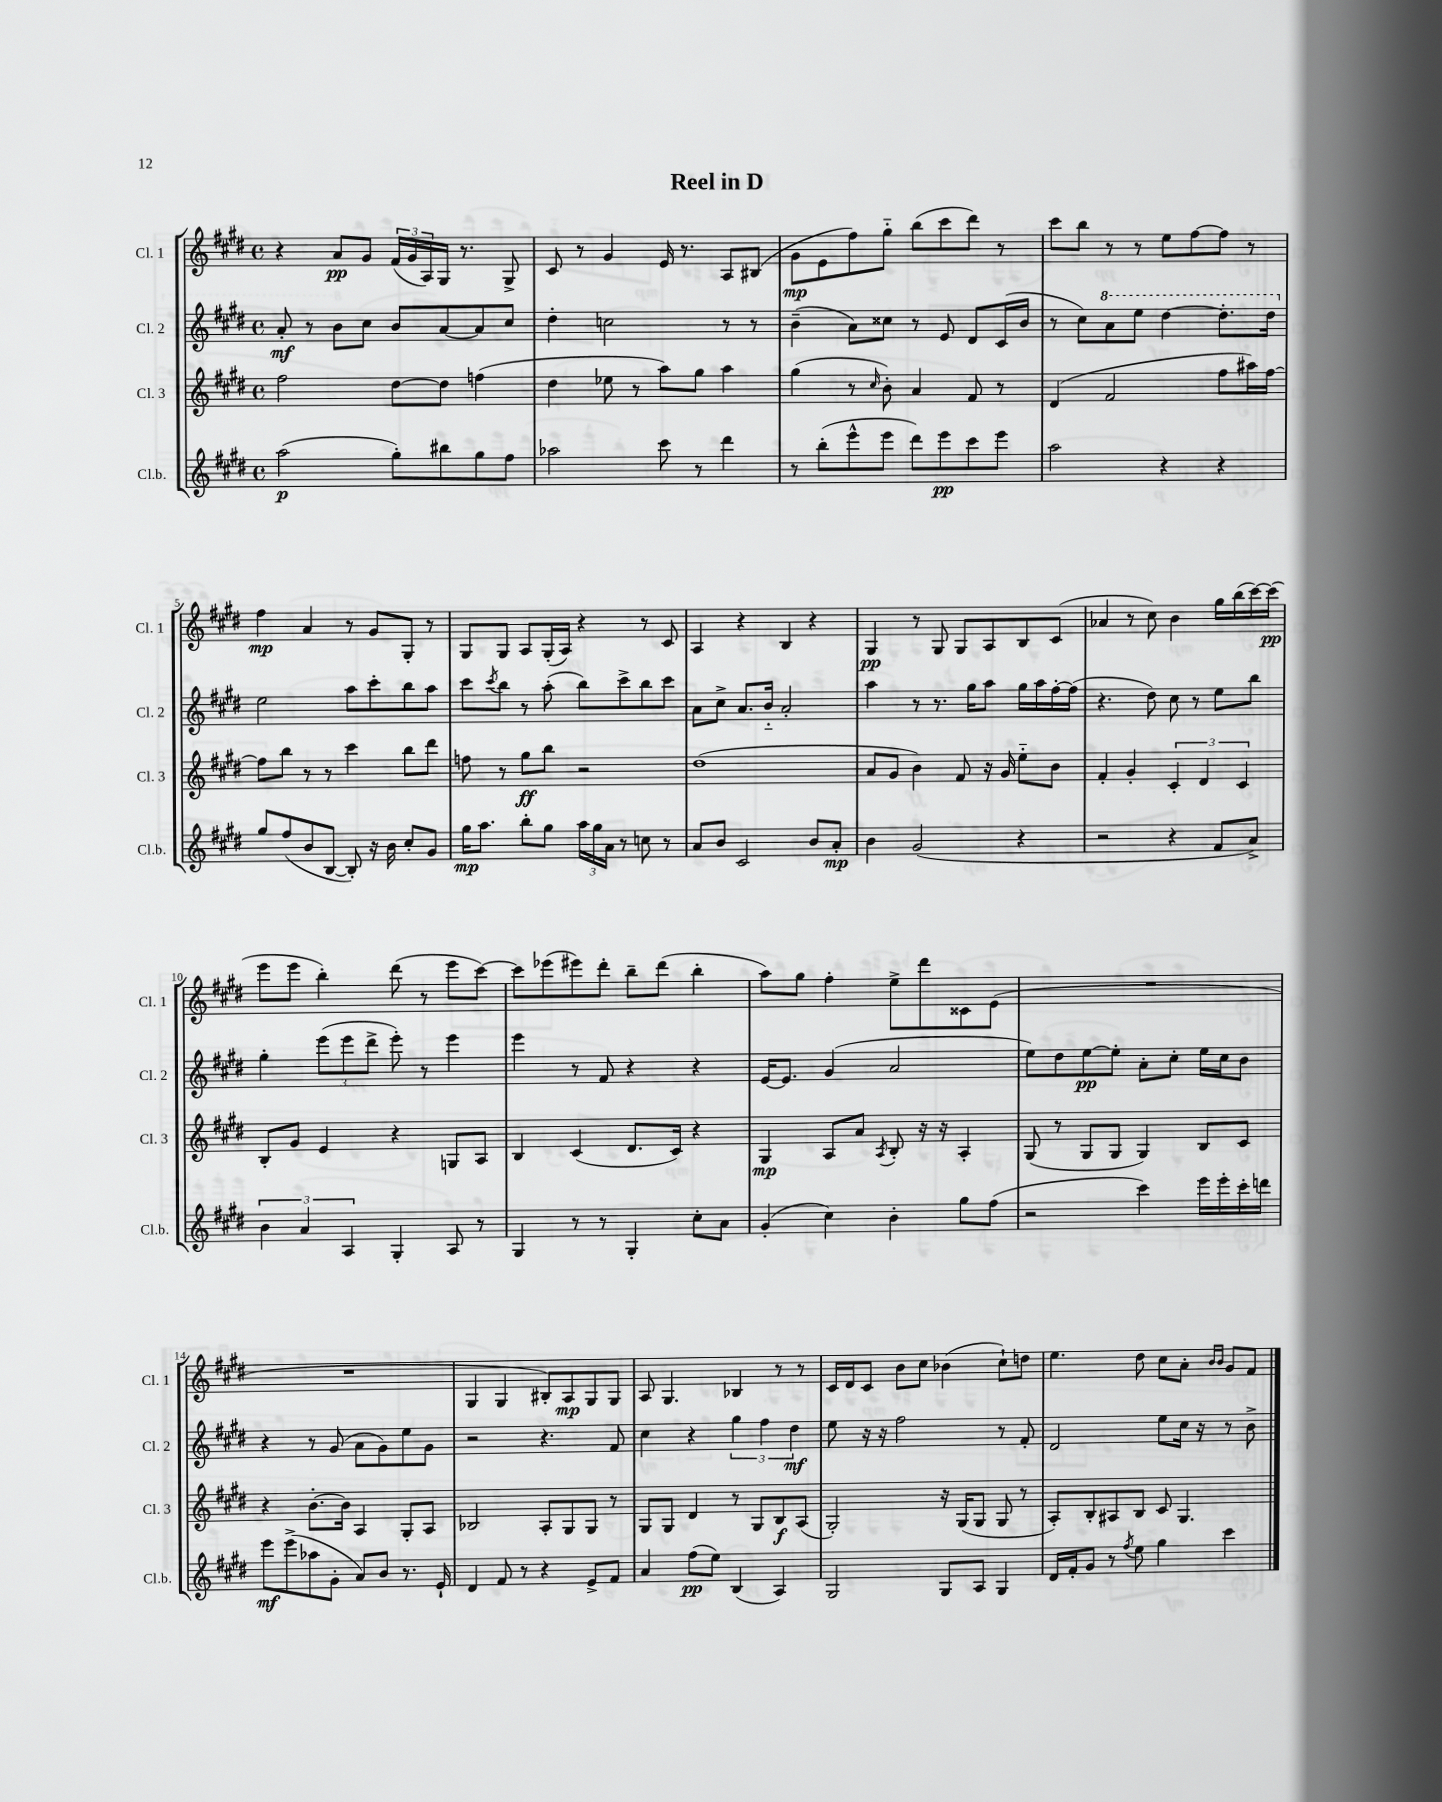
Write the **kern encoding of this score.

**kern	**kern	**kern	**kern
*staff4	*staff3	*staff2	*staff1
*clefG2	*clefG2	*clefG2	*clefG2
*k[f#c#g#d#]	*k[f#c#g#d#]	*k[f#c#g#d#]	*k[f#c#g#d#]
*M4/4	*M4/4	*M4/4	*M4/4
*met(c)	*met(c)	*met(c)	*met(c)
(2aa	2ff#	8a'	4r
.	.	8r	.
.	.	8b	8a
.	.	8cc#	8g#
8gg#')	[8dd#	8b	(24f#
.	.	.	24g#
.	.	.	24A)
8bb#	8dd#]	[8a	16G#
.	.	.	8.r
8gg#	(4ff	8a]	.
8ff#	.	8cc#	8G#^
=	=	=	=
2aa-	4dd#	4dd#'	8c#
.	.	.	8r
.	8ee-	2cc	4g#
.	8r	.	.
8ccc#	8aa)	.	16e
.	.	.	8.r
8r	8gg#	.	.
4ddd#	4aa	8r	8A
.	.	8r	(8B#
=	=	=	=
8r	(4gg#	(4b~	8g#
(8bb'	.	.	8e
8eee^^	8r	8a)	8ff#)
.	16qqcc#	.	.
8eee	8b')	8cc##	8gg#'~
8ddd#)	4a	8r	(8bb
8eee	.	8e	8ccc#
8ccc#	8f#	8d#	8ddd#)
8eee	8r	(16c#	8r
.	.	16b	.
=	=	=	=
2aa	(4d#	8r	8ccc#
.	.	8cc#)	8bb
.	2f#	8aa	8r
.	.	8eee	8r
4r	.	[4ddd#	8ee
.	.	.	[8ff#
4r	8ff#	8.ddd#']	8ff#]
.	16aa#)	.	8r
.	[16ff#	16ddd#	.
=	=	=	=
8gg#	8ff#]	2ee	4ff#
(8ff#	8bb	.	.
8b	8r	.	4a
[8B	8r	.	.
8B'])	4ccc#	8aa	8r
16r	.	8ccc#'	8g#
16b	.	.	.
8cc#'	8bb	8bb	8G#'
8g#	8ddd#	8aa	8r
=	=	=	=
16gg#	8ff	8ccc#	8G#
8.aa	.	.	.
.	.	8qccc#	.
.	8r	8bb	8G#
8bb'	8gg#	8r	8A
8gg#	8bb	(8aa'	(16G#'
.	.	.	16A)
24aa	2r	8bb)	4r
24gg#	.	.	.
24a	.	.	.
8r	.	8ccc#^	.
8cc	.	8bb	8r
8r	.	8ccc#	8c#
=	=	=	=
8a	(1dd#	8a	4A
8b	.	8cc#^	.
2c#	.	8.a	4r
.	.	16b'~	.
.	.	2a'	4B
8b	.	.	4r
8a'	.	.	.
=	=	=	=
4b	8a	4aa	4G#
.	8g#	.	.
(2g#	4b)	8r	8r
.	.	8.r	8G#
.	8f#	.	8G#
.	.	16gg#	.
.	16r	8aa	8A
.	16g#	.	.
4r	8ee'~	16gg#	8B
.	.	16aa	.
.	8b	[16ff#'	(8c#
.	.	(16ff#]	.
=	=	=	=
2r	4f#'	4.r	4a-
.	4g#'	.	8r
.	.	8dd#)	8cc#)
4r	6c#'	8cc#	4b
.	.	8r	.
.	6d#	.	.
8f#	.	8ee	16gg#
.	.	.	(16bb
.	6c#	.	.
8a^)	.	8bb	[16ccc#)
.	.	.	(16ccc#]
=	=	=	=
6b	8B'	4gg#'	8eee
.	8g#	.	8eee
6a	.	.	.
.	4e	(12eee	4bb')
6A	.	12eee	.
.	.	12ddd#^	.
4G#'	4r	8eee')	(8ddd#
.	.	8r	8r
8A	8G	4eee	8eee
8r	8A	.	[8ccc#)
=	=	=	=
4G#	4B	4eee	8ccc#]
.	.	.	(8eee-
8r	(4c#	8r	8eee#)
8r	.	8f#	8ddd#'
4G#'	8.d#	4r	8bb~
.	.	.	(8ddd#
.	16c#)	.	.
8cc#'	4r	4r	4bb'
8a	.	.	.
=	=	=	=
(4g#'	4G#	[16e	8aa)
.	.	8.e]	.
.	.	.	8gg#
4cc#)	8A	(4g#	4ff#'
.	8a	.	.
.	8qA	.	.
4b'	8B'	2a	8ee^
.	16r	.	8ddd#
.	16r	.	.
8gg#	4A'	.	8c##
(8ff#	.	.	(8e
=	=	=	=
2r	(8G#	8ee)	1r
.	8r	8dd#	.
.	8G#	[8ee	.
.	8G#	8ee']	.
4ccc#)	4G#)	8a'	.
.	.	8cc#'	.
16eee	8B	16ee	.
16eee'	.	16cc#	.
16ccc#'	8c#	8b	.
16ddd	.	.	.
=	=	=	=
8eee	4r	4r	1r
(8eee^	.	.	.
8aa-	[8.b'	8r	.
8g#'	.	(8g#	.
.	16b]	.	.
8a)	4A	8a	.
8b	.	8g#)	.
8.r	8G#'	8ee	.
.	8A	8g#	.
16e`	.	.	.
=	=	=	=
4d#	2B-	2r	4G#
8f#	.	.	4G#
8r	.	.	.
4r	8A'	4.r	8B#')
.	8G#	.	8A
8e^	8G#	.	8G#
8f#	8r	8f#	8G#
=	=	=	=
4a	8G#	4cc#	8A
.	8G#	.	4.G#
(8ff#	4d#	4r	.
8ee)	.	.	.
(4B	8r	6gg#	4B-
.	8G#	.	.
.	.	6ff#	.
4A)	8B	.	8r
.	.	6dd#	.
.	(8A	.	8r
=	=	=	=
2G#	2G#')	8ee	16c#
.	.	.	16d#
.	.	16r	8c#
.	.	16r	.
.	.	2ff#	8b
.	.	.	8cc#
8G#	16r	.	(4b-
.	(16G#	.	.
8A	8G#	.	.
4G#	8G#	8r	8cc#`)
.	8r	8f#'	8dd
=	=	=	=
16d#	8A')	2d#	4.ee
16f#'	.	.	.
8g#	8B'	.	.
8r	8A#	.	.
8qff#	.	.	.
8ee	8B	.	8dd#
4gg#	8c#	8ee	8cc#
.	4.G#	16cc#	8a'
.	.	16r	.
.	.	.	16qqb
.	.	.	16qqb
4ccc#	.	8r	8g#
.	.	8b^	8f#
==	==	==	==
*-	*-	*-	*-
